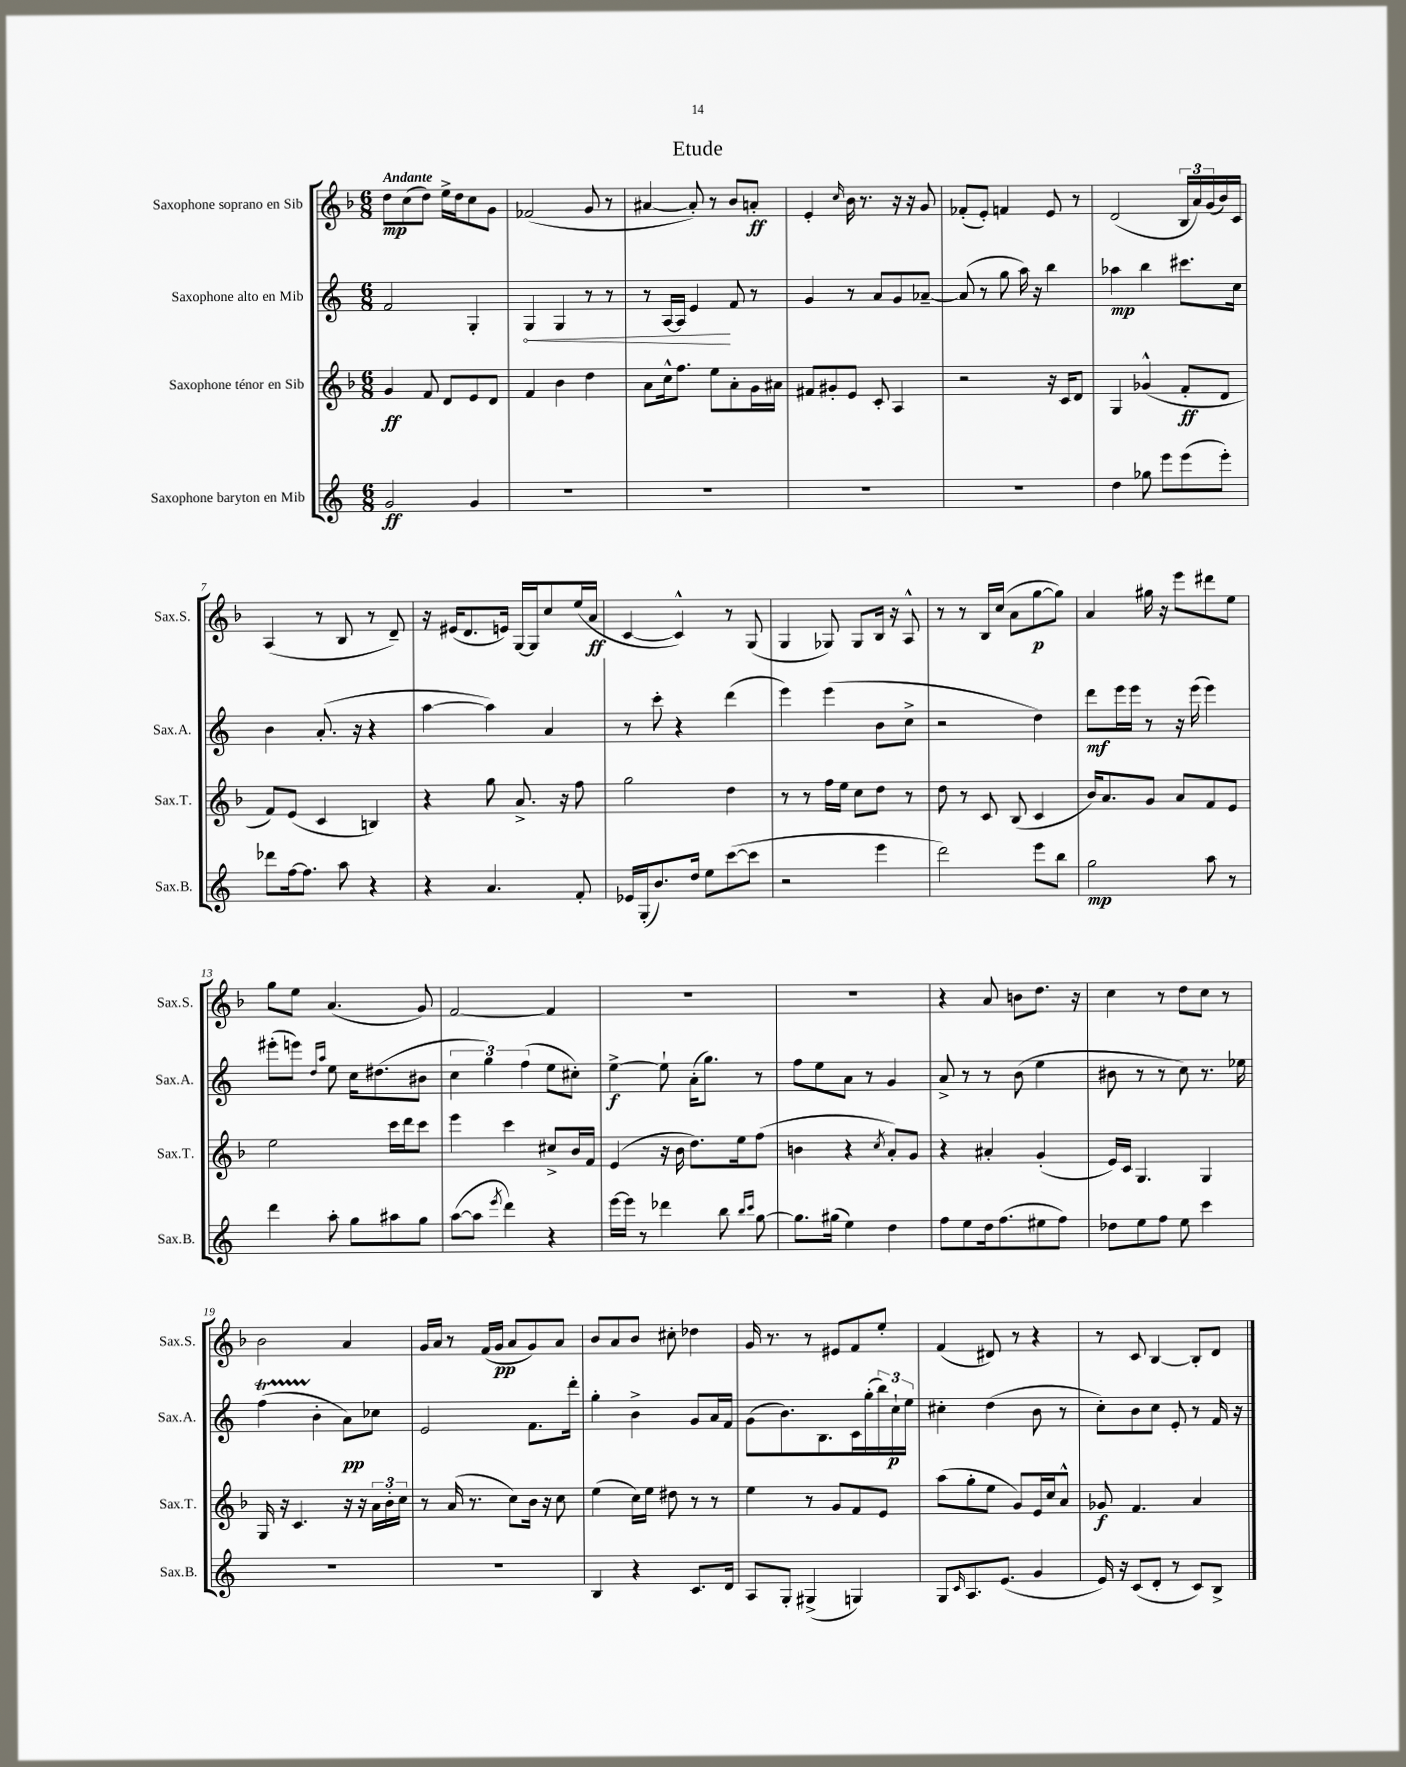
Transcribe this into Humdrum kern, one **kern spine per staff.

**kern	**dynam	**kern	**dynam	**kern	**dynam	**kern	**dynam
*part4	*part4	*part3	*part3	*part2	*part2	*part1	*part1
*staff4	*staff4	*staff3	*staff3	*staff2	*staff2	*staff1	*staff1
*I"Saxophone baryton en Mib	*	*I"Saxophone ténor en Sib	*	*I"Saxophone alto en Mib	*	*I"Saxophone soprano en Sib	*
*I'Sax.B.	*	*I'Sax.T.	*	*I'Sax.A.	*	*I'Sax.S.	*
*clefG2	*	*clefG2	*	*clefG2	*	*clefG2	*
*k[]	*	*k[b-]	*	*k[]	*	*k[b-]	*
*M6/8	*	*M6/8	*	*M6/8	*	*M6/8	*
=1	=1	=1	=1	=1	=1	=1	=1
!	!	!	!	!	!	!LO:TX:a:B:t=Andante	!
2g/	ff	4g/	ff	2f/	.	8dd\L	mp
.	.	.	.	.	.	(8cc\	.
.	.	8f/	.	.	.	8dd\J)	.
.	.	8d/L	.	.	.	16ee^\LL	.
.	.	.	.	.	.	16dd\J	.
4g/	.	8e/	.	4G'/	.	8cc\	.
.	.	8d/J	.	.	.	8g\J	.
=2	=2	=2	=2	=2	=2	=2	=2
!	!	!	!	!	!LO:HP:b	!	!
2.r	.	4f/	.	4G/	<	(2f-X/	.
.	.	4b-\	.	4G/	.	.	.
.	.	4dd\	.	8r	.	8g/	.
.	.	.	.	8r	.	8r	.
=3	=3	=3	=3	=3	=3	=3	=3
2.r	.	8a\L	.	8r	.	[4a#X/	.
.	.	16cc^^\k	.	[16A/LL	.	.	.
.	.	8.ff\J	.	16A/JJ]	.	.	.
.	.	.	.	4e/	.	8a#'/])	.
.	.	8ee\L	.	.	.	8r	.
.	.	8a'\	.	8f/	[	8b-/L	.
.	.	16g\L	.	8r	.	8an'/J	ff
.	.	16a#X\JJ	.	.	.	.	.
=4	=4	=4	=4	=4	=4	=4	=4
2.r	.	8f#X/L	.	4g/	.	4e'/	.
.	.	8g#X'/	.	.	.	.	.
.	.	.	.	.	.	16qqcc/	.
.	.	8e/J	.	8r	.	16b-\	.
.	.	.	.	.	.	8.r	.
.	.	8c'/	.	8a/L	.	.	.
.	.	4A/	.	8g/	.	16r	.
.	.	.	.	.	.	16r	.
.	.	.	.	[8a-X~/J	.	8g/	.
=5	=5	=5	=5	=5	=5	=5	=5
2.r	.	2r	.	(8a-/]	.	(8f-X'/L	.
.	.	.	.	8r	.	8e'/J)	.
.	.	.	.	8gg\	.	4fn/	.
.	.	.	.	16aa\)	.	.	.
.	.	.	.	16r	.	.	.
.	.	16r	.	4bb\	.	8e/	.
.	.	16c/KL	.	.	.	.	.
.	.	8d/J	.	.	.	8r	.
=6	=6	=6	=6	=6	=6	=6	=6
4dd\	.	4G/	.	4aa-X\	mp	(2d/	.
8gg-X\	.	(4g-X^^/	.	4bb\	.	.	.
8eee\L	.	.	.	.	.	.	.
(8eee\	.	8f'/L	ff	8.ccc#X\L	.	24B-/LL	.
.	.	.	.	.	.	24a/)	.
.	.	.	.	.	.	(24g/	.
8eee'\J)	.	8d/J	.	.	.	16b-/)	.
.	.	.	.	16cc\Jk	.	16c/JJ	.
!!LO:LB:g=z
=7	=7	=7	=7	=7	=7	=7	=7
8ddd-X\L	.	8f/L)	.	4b\	.	(4A/	.
[16ff\k	.	(8e/J	.	.	.	.	.
8.ff\J]	.	.	.	.	.	.	.
.	.	4c/	.	(8.a'/	.	8r	.
8aa\	.	.	.	.	.	8B-/	.
.	.	.	.	16r	.	.	.
4r	.	4Bn/)	.	4r	.	8r	.
.	.	.	.	.	.	8d~/)	.
=8	=8	=8	=8	=8	=8	=8	=8
4r	.	4r	.	[4aa\	.	16r	.
.	.	.	.	.	.	(16e#X/KL	.
.	.	.	.	.	.	8.d/	.
4.a/	.	8gg\	.	4aa\])	.	.	.
.	.	.	.	.	.	16en/Jk)	.
.	.	8.a^/	.	.	.	[16G/LL	.
.	.	.	.	.	.	16G/J]	.
.	.	.	.	4a/	.	8cc/	.
.	.	16r	.	.	.	.	.
8f'/	.	8ff\	.	.	.	(16ee/L	.
.	.	.	.	.	.	16a/JJ	ff
=9	=9	=9	=9	=9	=9	=9	=9
16e-X/LL	.	2gg\	.	8r	.	[4c/	.
(16G'/J	.	.	.	.	.	.	.
8.b/)	.	.	.	8ccc'\	.	.	.
.	.	.	.	4r	.	4c^^/])	.
16dd/Jk	.	.	.	.	.	.	.
8ee\L	.	.	.	.	.	.	.
([8ccc\	.	4dd\	.	(4ddd\	.	8r	.
8ccc\J]	.	.	.	.	.	(8G/	.
=10	=10	=10	=10	=10	=10	=10	=10
2r	.	8r	.	4eee\)	.	4G/	.
.	.	8r	.	.	.	.	.
.	.	16ff\LL	.	(4eee\	.	8G-X/)	.
.	.	16ee\JJ	.	.	.	.	.
.	.	8cc\L	.	.	.	8G-/L	.
4eee\	.	8dd\J	.	8b\L	.	16B-/Jk	.
.	.	.	.	.	.	16r	.
.	.	8r	.	8cc^\J	.	8A^^/	.
=11	=11	=11	=11	=11	=11	=11	=11
2ddd\)	.	8dd\	.	2r	.	8r	.
.	.	8r	.	.	.	8r	.
.	.	8c/	.	.	.	16B-/LL	.
.	.	.	.	.	.	(16cc/JJ	.
.	.	(8B-/	.	.	.	8a\L	.
8eee\L	.	4c/	.	4dd\)	.	[8gg\	p
8bb\J	.	.	.	.	.	8gg\J])	.
=12	=12	=12	=12	=12	=12	=12	=12
2gg\	mp	16b-/KL)	.	8ddd\L	mf	4a/	.
.	.	8.a/	.	.	.	.	.
.	.	.	.	16eee\L	.	.	.
.	.	.	.	16eee\JJ	.	.	.
.	.	8g/J	.	8r	.	16gg#X\	.
.	.	.	.	.	.	16r	.
.	.	8a/L	.	16r	.	8eee\L	.
.	.	.	.	(16eee\	.	.	.
8aa\	.	8f/	.	4eee\)	.	8ddd#X\	.
8r	.	8e/J	.	.	.	8ee\J	.
!!LO:LB:g=z
=13	=13	=13	=13	=13	=13	=13	=13
4ddd\	.	2ee\	.	(8eee#X'\L	.	8gg\L	.
.	.	.	.	8eeen\J)	.	8ee\J	.
.	.	.	.	16qqdd/LL	.	.	.
.	.	.	.	16qqaa/JJ	.	.	.
8aa'\	.	.	.	8ee\	.	(4.a/	.
8gg\L	.	.	.	16cc\KL	.	.	.
.	.	.	.	(8.dd#X\	.	.	.
8aa#X\	.	16ccc\LL	.	.	.	.	.
.	.	16ddd\J	.	.	.	.	.
8gg\J	.	8ccc\J	.	8b#X\J	.	8g/)	.
=14	=14	=14	=14	=14	=14	=14	=14
([8aa\L	.	4eee\	.	6cc\	.	[2f/	.
8aa\J]	.	.	.	.	.	.	.
.	.	.	.	6gg\)	.	.	.
8qeee/	.	.	.	.	.	.	.
4ddd\)	.	4ccc\	.	.	.	.	.
.	.	.	.	(6ff\	.	.	.
4r	.	8cc#X^/L	.	8ee\L	.	4f/]	.
.	.	16b-/L	.	8cc#X'\J)	.	.	.
.	.	16f/JJ	.	.	.	.	.
=15	=15	=15	=15	=15	=15	=15	=15
[16eee\LL	.	(4e/	.	[4ee^\	f	2.r	.
16eee\JJ]	.	.	.	.	.	.	.
8r	.	.	.	.	.	.	.
4ddd-X\	.	16r	.	8ee`\]	.	.	.
.	.	16b-\	.	.	.	.	.
.	.	8.dd\L)	.	(16a'\KL	.	.	.
.	.	.	.	8.gg\J)	.	.	.
8bb\	.	.	.	.	.	.	.
.	.	16ee\k	.	.	.	.	.
16qqbb/LL	.	.	.	.	.	.	.
16qqccc/JJ	.	.	.	.	.	.	.
[8gg\	.	(8ff\J	.	8r	.	.	.
=16	=16	=16	=16	=16	=16	=16	=16
8.gg\L]	.	4bn\	.	8ff\L	.	2.r	.
.	.	.	.	8ee\	.	.	.
(16gg#X\Jk	.	.	.	.	.	.	.
4ee\)	.	4r	.	8a\J	.	.	.
.	.	.	.	8r	.	.	.
.	.	8qcc/	.	.	.	.	.
4dd\	.	8a'/L)	.	4g/	.	.	.
.	.	8g/J	.	.	.	.	.
=17	=17	=17	=17	=17	=17	=17	=17
8ff\L	.	4r	.	8a^/	.	4r	.
8ee\	.	.	.	8r	.	.	.
16dd\k	.	4a#X'/	.	8r	.	8a/	.
(8.ff\	.	.	.	.	.	.	.
.	.	.	.	(8b\	.	8bn\L	.
8ee#X\	.	(4g'/	.	4ee\	.	8.dd\J	.
8ff\J)	.	.	.	.	.	.	.
.	.	.	.	.	.	16r	.
=18	=18	=18	=18	=18	=18	=18	=18
8dd-X\L	.	16e/LL)	.	8b#X\	.	4cc\	.
.	.	16c/JJ	.	.	.	.	.
8ee\	.	4.G/	.	8r	.	.	.
8ff\J	.	.	.	8r	.	8r	.
8ee\	.	.	.	8cc\)	.	8dd\L	.
4ccc\	.	4G/	.	8.r	.	8cc\J	.
.	.	.	.	.	.	8r	.
.	.	.	.	16ee-X\	.	.	.
!!LO:LB:g=z
=19	=19	=19	=19	=19	=19	=19	=19
2.r	.	16G/	.	(4ffT\	.	2b-\	.
.	.	16r	.	.	.	.	.
.	.	4.c/	.	.	.	.	.
.	.	.	.	4b'\	.	.	.
.	.	16r	.	8a\L)	pp	4a/	.
.	.	16r	.	.	.	.	.
.	.	24a\LL	.	8cc-X\J	.	.	.
.	.	24b-'\	.	.	.	.	.
.	.	24cc\JJ	.	.	.	.	.
=20	=20	=20	=20	=20	=20	=20	=20
2.r	.	8r	.	2e/	.	16g/LL	.
.	.	.	.	.	.	16a/JJ	.
.	.	(16a/	.	.	.	8r	.
.	.	8.r	.	.	.	.	.
.	.	.	.	.	.	(16f/LL	.
.	.	.	.	.	.	16g/JJ	pp
.	.	8cc\L)	.	.	.	8a/L	.
.	.	16b-\Jk	.	8.f\L	.	8g/)	.
.	.	16r	.	.	.	.	.
.	.	8cc\	.	.	.	8a/J	.
.	.	.	.	16ddd'\Jk	.	.	.
=21	=21	=21	=21	=21	=21	=21	=21
4B/	.	(4ee\	.	4gg'\	.	8b-/L	.
.	.	.	.	.	.	8a/	.
4r	.	16cc\LL)	.	4b^\	.	8b-/J	.
.	.	16ee\JJ	.	.	.	.	.
.	.	8dd#X\	.	.	.	8cc#X'\	.
8.c/L	.	8r	.	8g/L	.	4dd-X\	.
.	.	8r	.	16a/L	.	.	.
16d/Jk	.	.	.	16f/JJ	.	.	.
=22	=22	=22	=22	=22	=22	=22	=22
8A/L	.	4ee\	.	(8g\L	.	16g/	.
.	.	.	.	.	.	8.r	.
8G'/J	.	.	.	8.b\)	.	.	.
(4G#X^/	.	8r	.	.	.	8r	.
.	.	.	.	8.B\	.	.	.
.	.	8g/L	.	.	.	8e#X/L	.
4Gn/)	.	8f/	.	16c\L	.	8f/	.
.	.	.	.	(16gg'\	.	.	.
.	.	8e/J	.	24bb\)	.	8ee'/J	.
.	.	.	.	24cc`\	p	.	.
.	.	.	.	24ee\JJ	.	.	.
=23	=23	=23	=23	=23	=23	=23	=23
8G/L	.	(8aa\L	.	4cc#X'\	.	(4f/	.
16qqc/	.	.	.	.	.	.	.
8.A/	.	8gg'\	.	.	.	.	.
.	.	8ee\J	.	(4dd\	.	8d#X/)	.
(8.e/J	.	.	.	.	.	.	.
.	.	8g/L)	.	.	.	8r	.
4g/	.	16e/L	.	8b\	.	4r	.
.	.	16cc/J	.	.	.	.	.
.	.	8a^^/J	.	8r	.	.	.
=24	=24	=24	=24	=24	=24	=24	=24
16e/)	.	8g-X/	f	8cc'\L)	.	8r	.
16r	.	.	.	.	.	.	.
(8c/L	.	4.f/	.	8b\	.	8c/	.
8d'/J	.	.	.	8cc\J	.	[4B-/	.
8r	.	.	.	8e'/	.	.	.
8c/L)	.	4a/	.	8r	.	8B-'/L]	.
8B^/J	.	.	.	16f/	.	8d/J	.
.	.	.	.	16r	.	.	.
==	==	==	==	==	==	==	==
*-	*-	*-	*-	*-	*-	*-	*-
